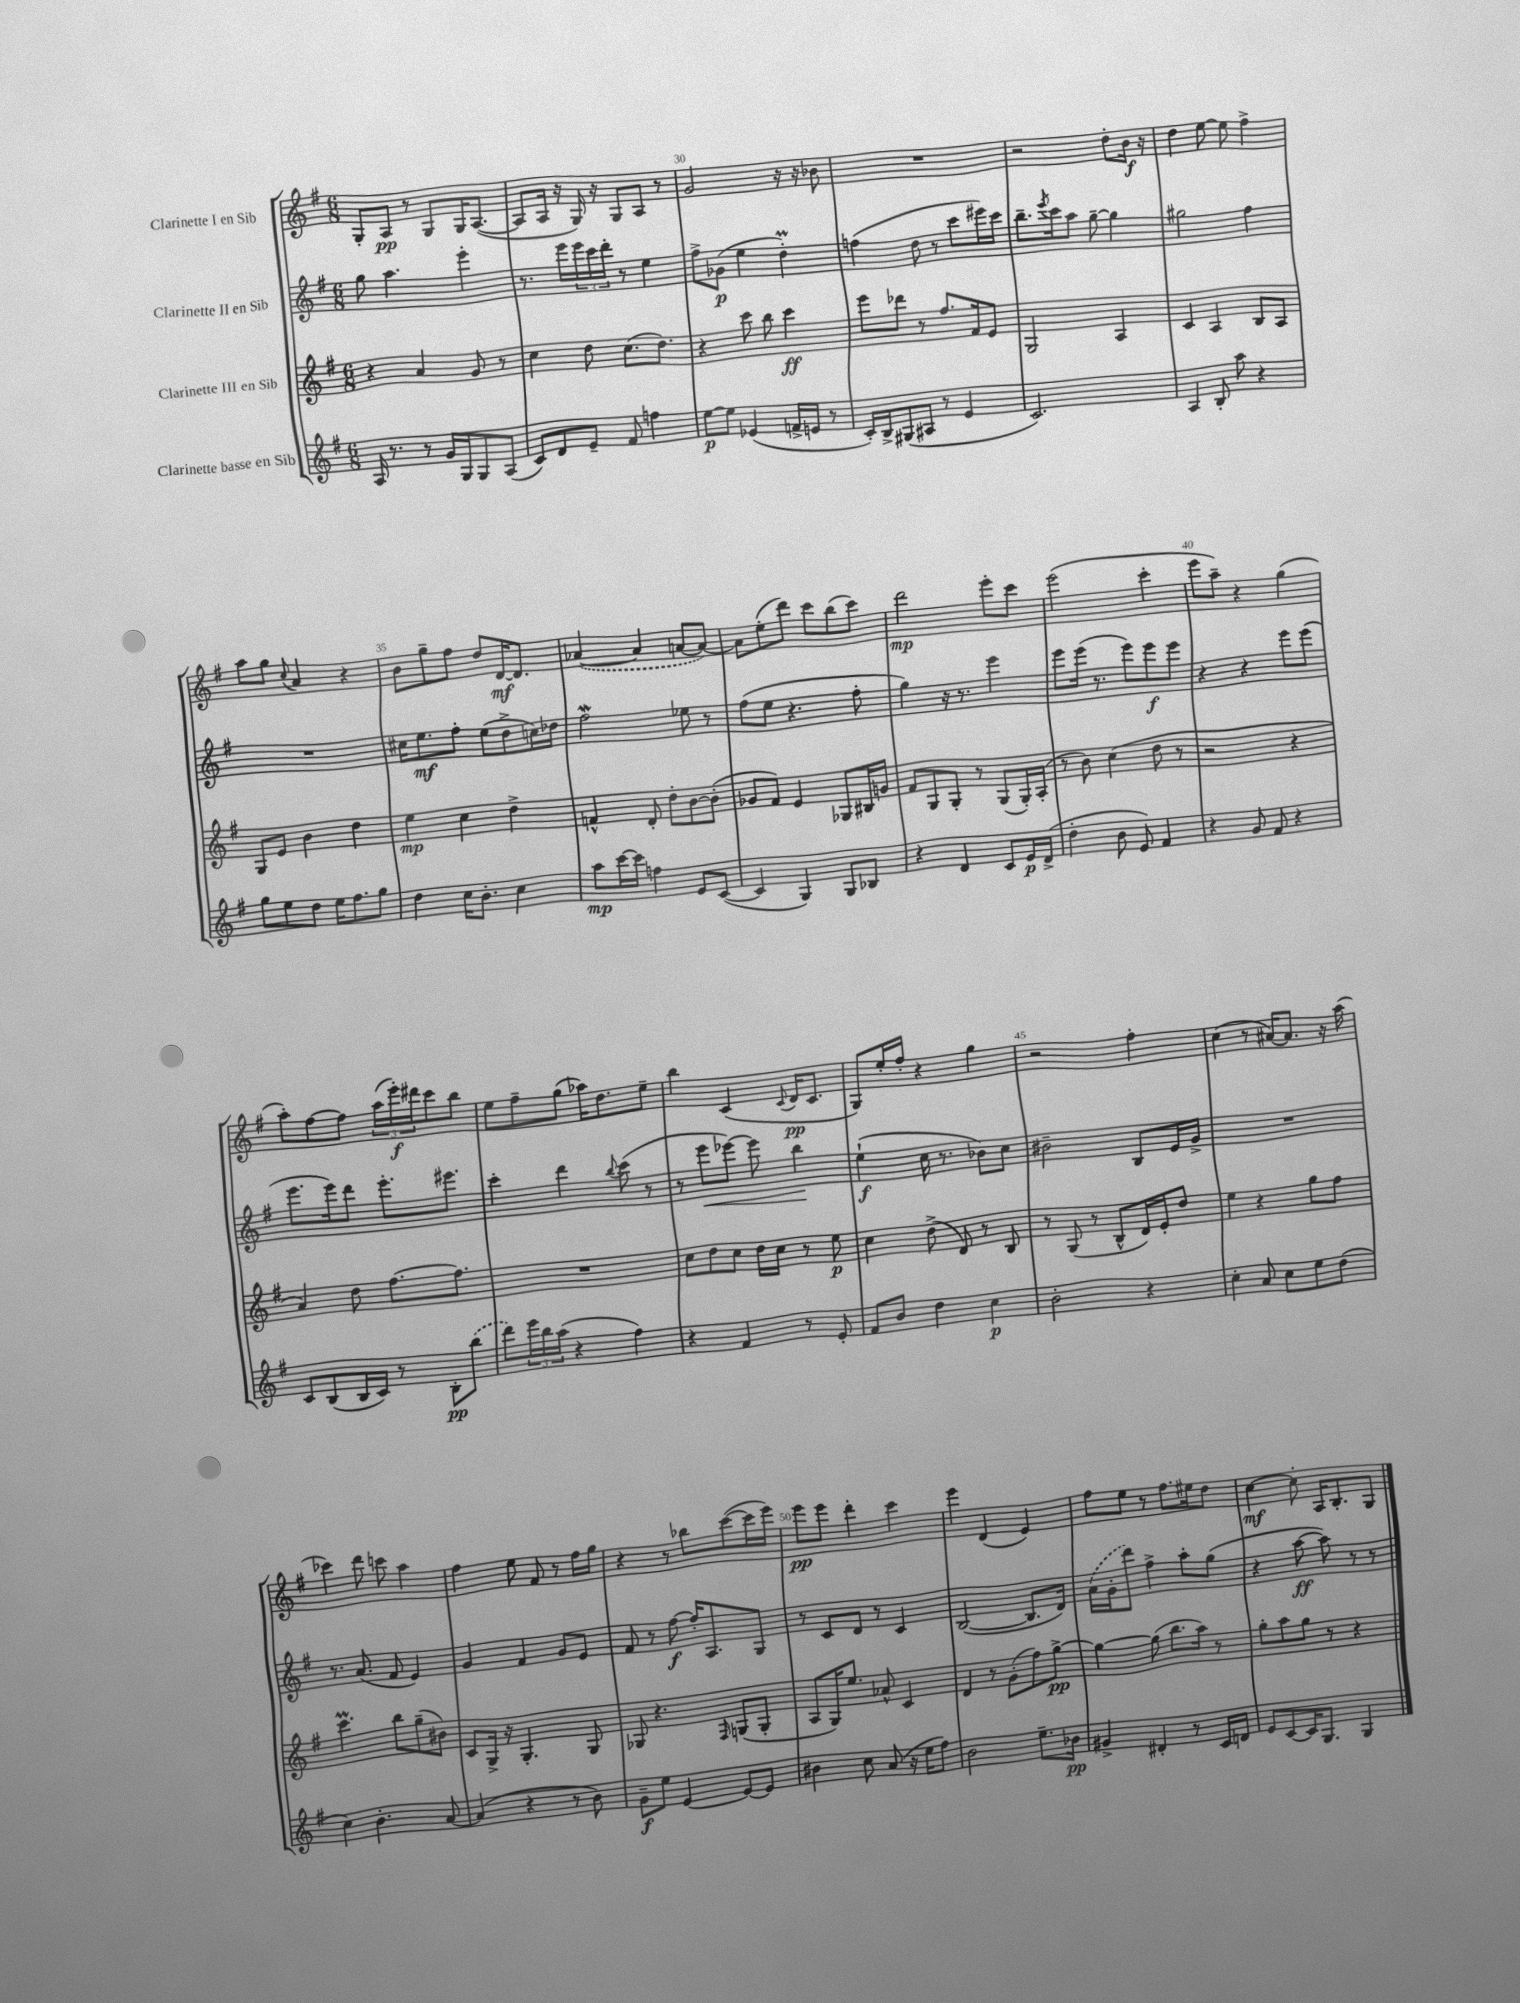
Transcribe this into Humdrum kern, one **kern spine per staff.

**kern	**kern	**kern	**kern
*staff4	*staff3	*staff2	*staff1
*clefG2	*clefG2	*clefG2	*clefG2
*k[f#]	*k[f#]	*k[f#]	*k[f#]
*M6/8	*M6/8	*M6/8	*M6/8
16A	4r	8gg	8G'
8.r	.	.	.
.	.	4.aa	8A
8r	4a	.	8r
16g	.	.	8G
16G	.	.	.
8G	8g	4eee'	16G
.	.	.	([8.A
(8A	8r	.	.
=	=	=	=
8c)	4cc	8.r	8A]
8d	.	.	16A
.	.	16eee	16r
8e~	8dd	24eee	16G)
.	.	24ccc	.
.	.	.	16r
.	.	24ddd'	.
8f#	(8.cc	8r	8G
4ff	.	4ee	8A
.	8.dd)	.	.
.	.	.	8r
=	=	=	=
[8ee	4r	8ff#^	2g
8ee]	.	(8g-	.
(4e-	8ccc	4ee	.
.	8bb	.	.
16f^	4ccc	4dd')	16r
16e	.	.	16r
8r	.	.	8b-
=	=	=	=
16c')	8eee	(4ff	2.r
16B^	.	.	.
(8G#	8ddd-	.	.
8A#	8r	8dd	.
8r	8.ff#	8r	.
4e	.	8ccc	.
.	16f#	.	.
.	8e	16eee#)	.
.	.	16ccc	.
=	=	=	=
2.c)	2G	8.bb~	2r
.	.	8qeee	.
.	.	16ccc	.
.	.	8aa	.
.	.	[8gg~	.
.	4A	4gg]	8dd'
.	.	.	16b
.	.	.	16r
=	=	=	=
4A	4c	2gg#	4dd
8B'	4A	.	[8ee
8aa	.	.	8ee]
4r	8B	4ff#	4ff#^
.	8A	.	.
=	=	=	=
8gg	8G	2.r	8aa
8ee	8e	.	8gg
.	.	.	8qqcc
8dd	4b	.	4a
16ee	.	.	.
8.ff#	.	.	.
.	4dd	.	4r
8gg	.	.	.
=	=	=	=
4dd	4ee	16cc#	8b
.	.	8.ee	.
.	.	.	8gg~
16cc	4cc	8ff#'	8ff#
8.b'	.	.	.
.	.	(8ee	8dd
4cc	4dd^	8dd^	[16d
.	.	.	8.d]
.	.	16cc)	.
.	.	16dd-	.
=	=	=	=
8aa	4f^^	2ff#	([4a-
[16ccc	.	.	.
16ccc]	.	.	.
4ff	8d'	.	4a-]
.	8dd'	.	.
8e	[8b	8ee-	[8a
([8c	(8b']	8r	8a_)
=	=	=	=
4c]	8g-	(8ff#	8a]
.	8f#)	8ee	(8ee'
4G)	4e	4.r	8ddd)
.	.	.	8ccc
8G	8G-	.	(8bb
8B-	16B#	8ff#'	8ccc)
.	16g	.	.
=	=	=	=
4r	8f#	4gg)	2ddd
.	8G	.	.
4d	8G'	16r	.
.	.	8.r	.
.	8r	.	.
8c	(8G	4eee	8eee'
16e	16G')	.	8ccc
(16d^	(16A'	.	.
=	=	=	=
4dd'	8r	8eee	(2eee
.	8b)	(16eee	.
.	.	8.r	.
8b	(4cc	.	.
8e)	.	8eee)	.
4f#	8dd	8eee	4ccc'
.	8r	8eee	.
=	=	=	=
4r	2r	4r	8eee
.	.	.	8aa~)
8g	.	4r	4r
8f#	.	.	.
4r	4r	8eee	(4gg
.	.	(8eee	.
=	=	=	=
8c	4a)	8.eee	8aa')
(8B	.	.	[8ff#
.	.	16eee)	.
16B	8dd	8ddd	8ff#]
16c)	.	.	.
8r	[8.ff#	8.eee'	(24aa
.	.	.	24eee')
.	.	.	24ddd#
8B'	.	.	8ccc
.	8.ff#]	8.eee#	.
(8bb	.	.	8bb
=	=	=	=
8ddd)	2.r	4ccc'	8ee
24eee	.	.	8ff#~
24bb	.	.	.
(24aa	.	.	.
4r	.	4ddd	(8gg
.	.	.	16aa-)
.	.	.	8.dd
.	.	8qqbb	.
4ff#)	.	(8ccc	.
.	.	8r	8ee~
=	=	=	=
4r	8cc	8r	4bb
.	8dd	8eee	.
4f#	8cc	[8eee-)	(4c
.	16dd	8eee-]	.
.	16cc	.	.
.	.	.	8qqc
8r	8r	4bb	16d
.	.	.	8.c
8e'	8ee	.	.
=	=	=	=
8f#	4cc	(4ee`	8G)
8b	.	.	16ee'
.	.	.	16ff#'
4dd	(8dd^	16cc	4r
.	.	8.r	.
.	8d)	.	.
4cc	8r	8b-)	4gg
.	8B	8cc	.
=	=	=	=
2b'	8r	2b#~	2r
.	(8G	.	.
.	8r	.	.
.	8B^^	.	.
4r	16d)	8B	4ff#'
.	16e'	.	.
.	8dd	16e	.
.	.	16g^	.
=	=	=	=
4cc'	4ee	2.r	(4cc
8a	4r	.	8r
8cc	.	.	[16a#)
.	.	.	8.a#]
8ee	8gg	.	.
(8dd	8ff#	.	16r
.	.	.	(16aa
=	=	=	=
4cc)	4.ccc	8.r	4ccc-)
.	.	(8.a	.
4.b'	.	.	8ddd
.	8bb	8f#	8ccc
.	(8gg~	4e)	4aa
[8a	8b#)	.	.
=	=	=	=
(4a]	8c	4g	4ff#
.	16G^	.	.
.	16r	.	.
4r	4.G'	4f#	8ee
.	.	.	8f#
8r	.	8g	8r
8b)	8G	8e	16ff#
.	.	.	16gg
=	=	=	=
8g~	8G-	8f#	4r
8ee	4.r	8r	.
[4e	.	[8ff#	8r
.	.	16ff#']	8bb-
.	.	8.A	.
.	16qqF#	.	.
8e_	(8G	.	([8ccc
8e]	8G'	8G	16ccc]
.	.	.	16eee)
=	=	=	=
4b#	8A	8r	8eee
.	16G)	8c	8eee
.	8.ee	.	.
8cc	.	8d	4ddd'
(8a	8a-^^	8r	.
16r	4c	4c	4ccc
16ee	.	.	.
8ff#)	.	.	.
=	=	=	=
2b	4d	([2B	4eee
.	8r	.	(4d
.	(8g'	.	.
8.ee~	8ff#)	8.B]	4e)
.	[8gg^	.	.
16b-	.	16d)	.
=	=	=	=
4g#^	4gg_	(16a	8ff#
.	.	16g'	.
.	.	8ddd)	8ee
4d#'	(8gg]	4ff#^	8r
.	8.bb	.	8.ff#
8r	.	8aa'	.
.	16aa)	.	16ee#
16c	8r	(8gg	8dd
16d	.	.	.
=	=	=	=
8e	8gg'	4r	[4cc
[8c	8aa	.	.
16c]	8gg	[8aa	8cc']
8.G	.	.	.
.	8r	8aa])	16A
.	.	.	8.B'
4G	4r	8r	.
.	.	8r	8G
==	==	==	==
*-	*-	*-	*-
